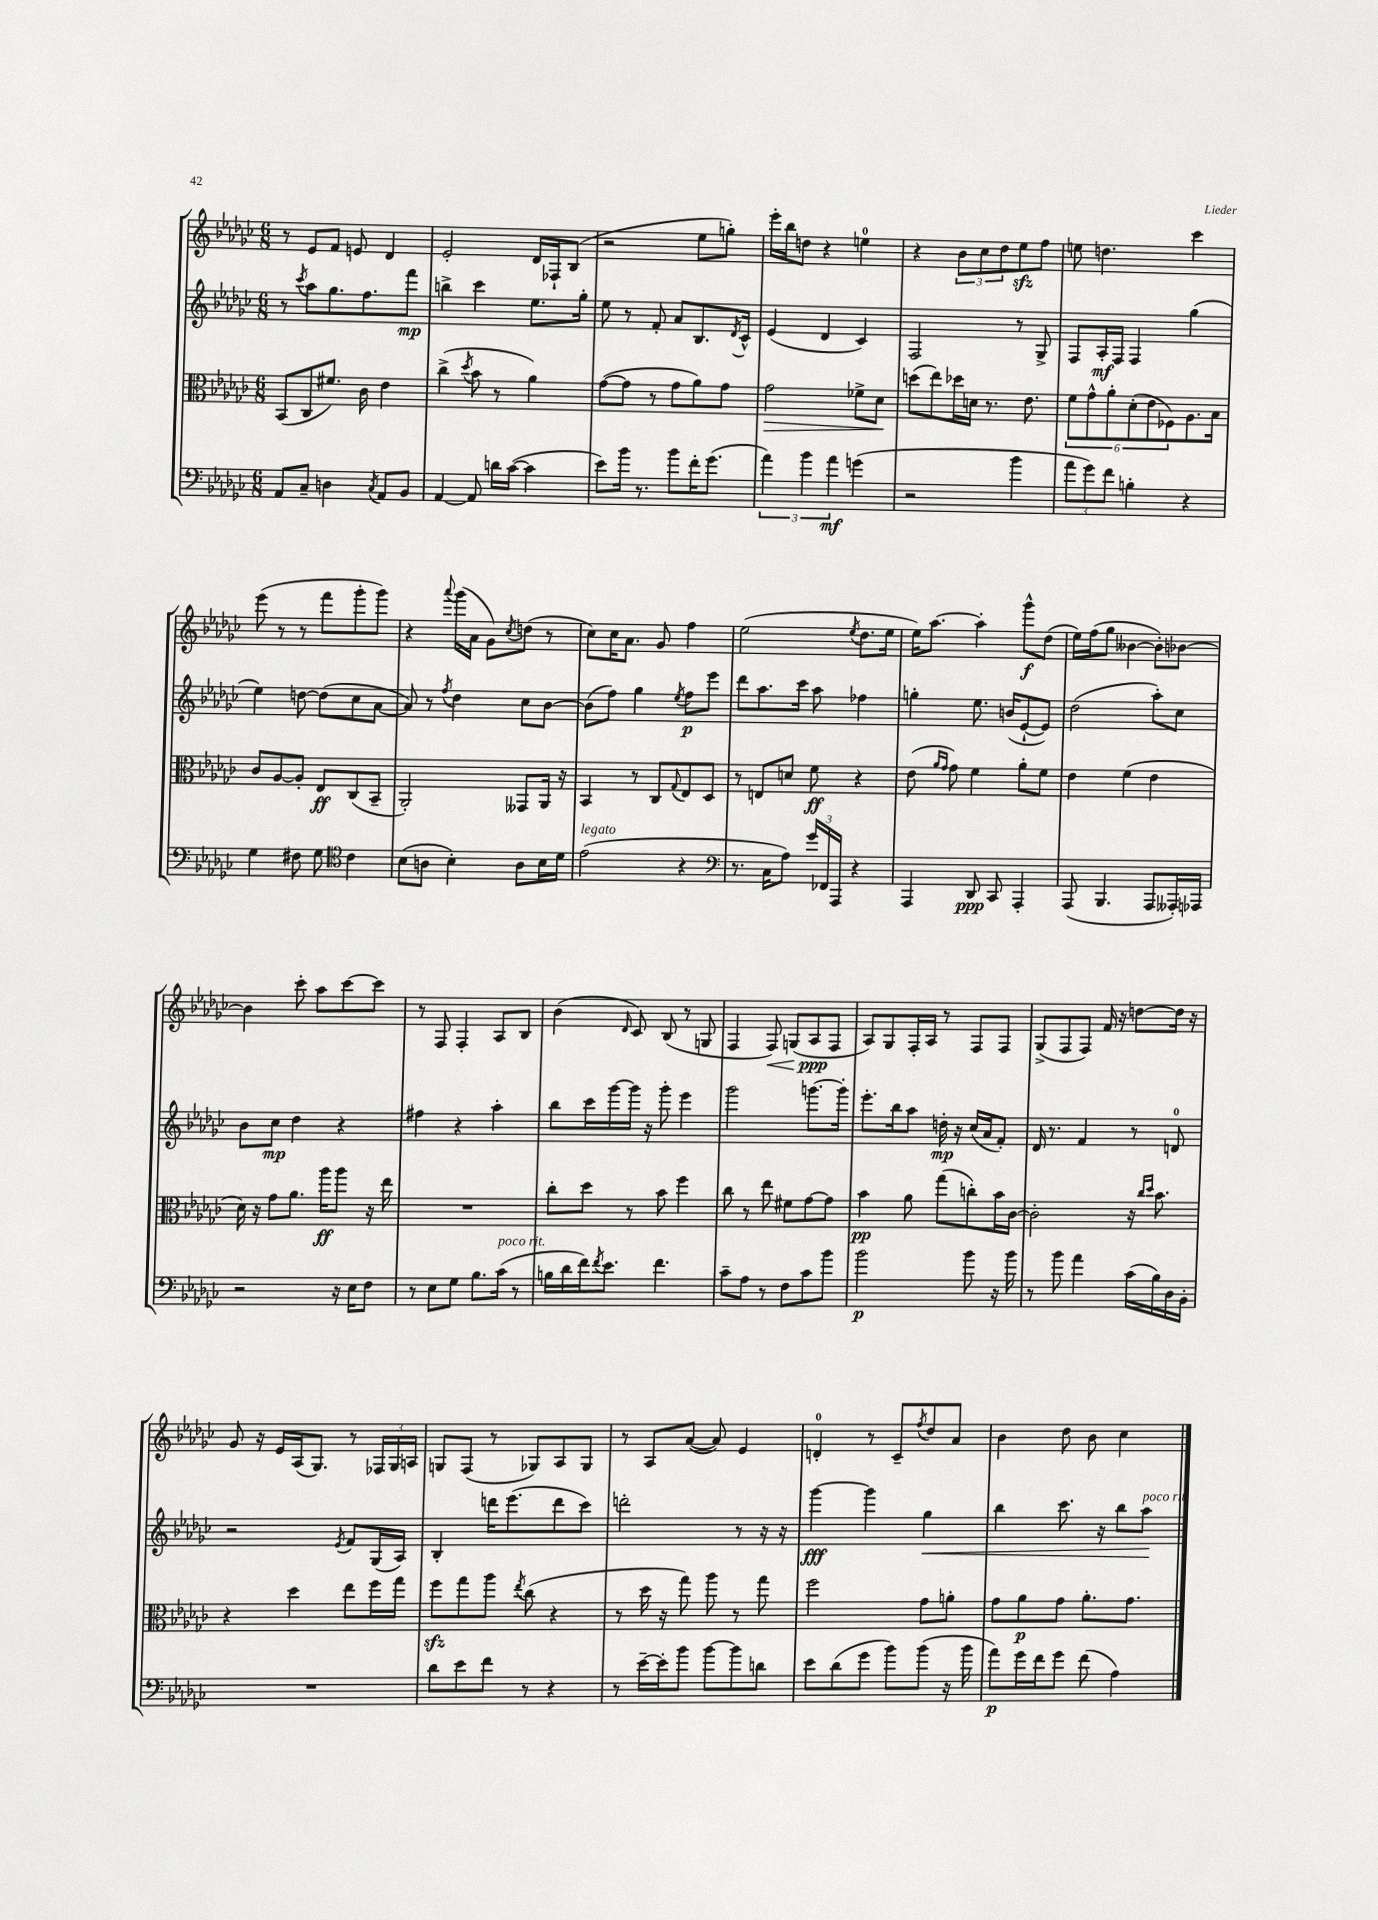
<<
\new StaffGroup <<
\new Staff = "s0" {
    \clef treble \key ges \major \numericTimeSignature \time 6/8
    r8 ees'8 f'8 e'8 des'4 |
    ees'2-. des'16 fes16-! bes8( |
    r2 ees''8 g''8-.) |
    ees'''16-. bes''16 d''8 r4 e''4-0 |
    r4 \tuplet 3/2 { bes'8 ces''8 des''8 } ees''8\sfz f''8 |
    e''8 d''4. ces'''4 |
    ees'''8( r8 r8 f'''8 ges'''8-. ges'''8) |
    r4 \appoggiatura { aes'''8 } ges'''16( aes'16 ges'8) \acciaccatura { ces''8 } d''8( r8 |
    ces''8) ces''16 aes'8. ges'8 f''4 |
    ees''2( \acciaccatura { ees''8 } des''8. ees''16 |
    ees''16) aes''8.~ aes''4-. ges'''8-^\f des''8( |
    ees''16) f''16( ges''8 beses'4~ beses'8-.) bes'8~ |
    bes'4 ces'''8-. aes''8 ces'''8~ ces'''8 |
    r8 f8 f4-. aes8 bes8 |
    bes'4( \grace { des'16 } ces'8) bes8( r8 g8 |
    f4 f8\<) g8( aes8\ppp\! f8 |
    aes8) ges8 f16-. aes16 r8 f8 f8 |
    ges8->( f8 f8) f'16 r16 d''8~ d''16 r16 |
    ges'8 r16 ees'16 aes16( ges8.) r8 \tuplet 3/2 { fes16 ges16 a16 } |
    g8 f8( r8 ges8) aes8 ges8 |
    r8 aes8 aes'8~( aes'8) ees'4 |
    d'4-0-. r8 ces'8-- \acciaccatura { f''8 } des''8 aes'8 |
    bes'4 des''8 bes'8 ces''4 \bar "|." |
}
\new Staff = "s1" {
    \clef treble \key ges \major \numericTimeSignature \time 6/8
    r8 \acciaccatura { ces'''8 } aes''8 ges''8. f''8. f'''8\mp |
    b''4-> ces'''4 ees''8. ges''16-. |
    ees''8 r8 f'8-. aes'8 bes8. \acciaccatura { des'8 } ces'16-^ |
    ees'4( des'4 ces'4) |
    f2 r8 ges8-> |
    f8 aes16-.\mf f16 f4 ges''4( |
    ees''4) d''8~ d''8( ces''8 aes'8~ |
    aes'8) r8 \acciaccatura { f''8 } des''4 ces''8 bes'8~ |
    bes'8( f''8) ges''4 \acciaccatura { ees''8 } f''8\p ees'''8 |
    des'''8 aes''8. ces'''16 aes''8 fes''4 |
    g''4-. ees''8. b'16( ees'8~-! ees'8) |
    des''2( aes''8-.) ces''8 |
    bes'8 ces''8\mp des''4 r4 |
    fis''4 r4 aes''4-. |
    bes''8 ces'''16 ges'''16~ ges'''16 r16 ges'''8-. ees'''4 |
    ges'''2 g'''8.~ g'''16-. |
    ees'''8.-. bes''16 aes''8 d''16-.\mp r16 ces''16( aes'16 f'8-.) |
    des'16 r8. f'4 r8 d'8-0 |
    r2 \acciaccatura { ees'8 } f'8 ges16( aes16) |
    bes4-. d'''16 ees'''8.( d'''8 ces'''8) |
    d'''2-. r8 r16 r16 |
    ges'''4~\fff ges'''4 ges''4\< |
    bes''4 ces'''8. r16 bes''8 aes''8\!^\markup { \italic "poco rit." } \bar "|." |
}
\new Staff = "s2" {
    \clef alto \key ges \major \numericTimeSignature \time 6/8
    bes,8( ces8 fis'8.) ces'16 ees'4 |
    ces''4->( \acciaccatura { des''8 } bes'8 r8 aes'4) |
    ges'8~( ges'8 r8 ges'8 aes'8) ges'8 |
    ges'2\> fes'8-> des'8\! |
    d''8( ees''8) des''16 d'16 r8. ees'8. |
    \tuplet 6/4 { f'8 ges'8-^ aes'8-. des'8-.( ees'8 fes8) } aes8. bes16 |
    ces'8 aes8~ aes8-. ees8\ff ces8( bes,8-- |
    aes,2-.) geses,8 aes,16 r16 |
    bes,4 r8 ces8 \appoggiatura { ges8 } ees8 des8 |
    r8 e8 d'8 f'8\ff r4 |
    ees'8( \grace { aes'16 ges'16 } ges'8) f'4 aes'8-. f'8 |
    ees'4 f'4( ees'4 |
    des'16) r16 ges'8 aes'8. aes''16\ff aes''8 r16 ees''16 |
    R2. |
    ces''8-. des''8 r8 bes'8 f''4 |
    ces''8 r8 ees''8 fis'8 ges'8~ ges'8 |
    bes'4\pp aes'8 ges''8( c''8-.) bes'16 ces'16~ |
    ces'2-. r16 \grace { ces''16 des''16 } bes'8. |
    r4 des''4 ees''8 f''16 ges''16 |
    f''8\sfz ges''8 aes''8 \acciaccatura { ees''8 } ces''8( r4 |
    r8 des''16 r16 ges''8) aes''8 r8 ges''8 |
    f''2 ges'8 a'8-. |
    ges'8 aes'8\p ges'8 aes'8.-. ges'8. \bar "|." |
}
\new Staff = "s3" {
    \clef bass \key ges \major \numericTimeSignature \time 6/8
    aes,8 ces8-- d4 \acciaccatura { ces8 } aes,8 bes,8 |
    aes,4~ aes,8 d'16 ces'16~( ces'4 |
    ees'8) bes'16 r8. bes'8 f'16-. ges'8.( |
    \tuplet 3/2 { aes'4) bes'4 aes'4\mf } g'4( |
    r2 bes'4 |
    \tuplet 3/2 { aes'8 ges'8) f'8 } b4-. r4 |
    ges4 fis8 ges8 \clef tenor ces'4 |
    bes8( a8 bes4-.) a8 bes16 des'16 |
    ees'2^\markup { \italic "legato" }( r4 |
    \clef bass r8. ces16 aes8) \tuplet 3/2 { ges'16 fes,16 aes,,16 } r4 |
    aes,,4 des,8\ppp ces,8 aes,,4-. |
    aes,,8( bes,,4. aes,,8 aeses,,16-.) aes,,16 |
    r2 r16 ees16 f8 |
    r8 ees8 ges8 bes8. ces'16^\markup { \italic "poco rit." }( r8 |
    b16 des'16 f'16) \acciaccatura { f'8 } ees'8. f'4. |
    ces'8-- aes8 r8 f8 ces'8 bes'8 |
    bes'2\p bes'8 r16 bes'16 |
    r8 bes'8 aes'4 ces'16( bes16) des16 bes,16-. |
    R2. |
    des'8 ees'8 f'8 r8 r4 |
    r8 ees'16~-- ees'16-. bes'8 bes'8~ bes'8 d'8 |
    ees'8 des'8( ges'8 bes'8) bes'8( r16 bes'16 |
    aes'8\p) ges'16 f'16 ges'8 f'8( aes4) \bar "|." |
}
>>
>>
\layout { \context { \Score \remove "Bar_number_engraver" } }
